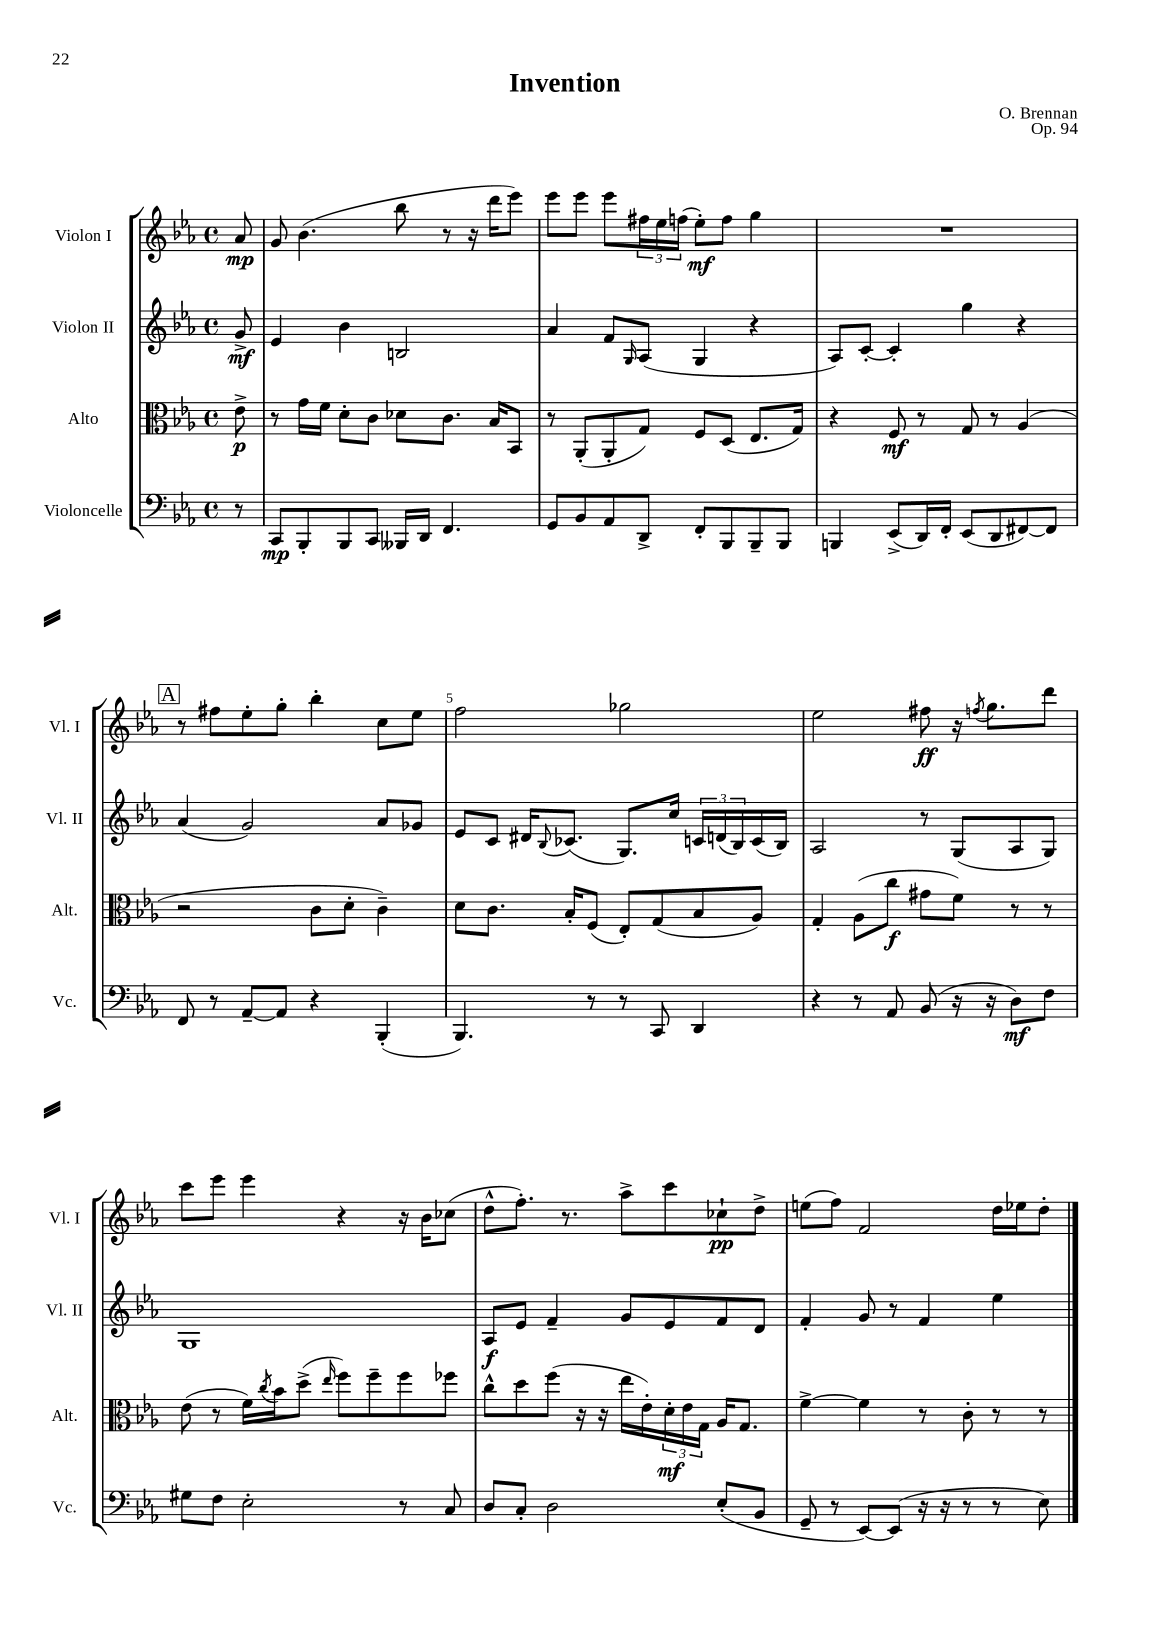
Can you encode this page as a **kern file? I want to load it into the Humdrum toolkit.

**kern	**kern	**kern	**kern
*staff4	*staff3	*staff2	*staff1
*clefF4	*clefC3	*clefG2	*clefG2
*k[b-e-a-]	*k[b-e-a-]	*k[b-e-a-]	*k[b-e-a-]
*M4/4	*M4/4	*M4/4	*M4/4
*met(c)	*met(c)	*met(c)	*met(c)
8r	8e-^	8g^	8a-
=	=	=	=
8CC	8r	4e-	8g
8BBB-'	16g	.	(4.b-
.	16f	.	.
8BBB-	8d'	4b-	.
8CC	8c	.	.
16BBB--	8d-	2B	8bb-
16DD	.	.	.
4.FF	8.c	.	8r
.	.	.	16r
.	16B-	.	16ddd
.	8BB-	.	8eee-)
=	=	=	=
8GG	8r	4a-	8eee-
8BB-	(8AA-'	.	8eee-
8AA-	8AA-'	8f	8eee-
.	.	16qqG	.
8DD^	8G)	(8A-	24ff#
.	.	.	24ee-
.	.	.	(24ff
8FF'	8F	4G	8ee-')
8BBB-	(8D	.	8ff
8BBB-~	8.E-	4r	4gg
8BBB-	.	.	.
.	16G)	.	.
=	=	=	=
4BBB	4r	8A-)	1r
.	.	[8c'	.
(8EE-^	8F	4c']	.
16DD)	8r	.	.
16FF'	.	.	.
(8EE-	8G	4gg	.
8DD	8r	.	.
[8FF#)	(4A-	4r	.
8FF#]	.	.	.
=	=	=	=
8FF	2r	(4a-	8r
8r	.	.	8ff#
[8AA-~	.	2g)	8ee-'
8AA-]	.	.	8gg'
4r	8c	.	4bb-'
.	8d'	.	.
(4BBB-'	4c~)	8a-	8cc
.	.	8g-	8ee-
=	=	=	=
4.BBB-)	8d	8e-	2ff
.	8.c	8c	.
.	.	16d#	.
.	.	8qqB-	.
.	16B-'	(8.c-	.
8r	(8F	.	.
8r	8E-')	8.G)	2gg-
8CC	(8G	.	.
.	.	16cc	.
4DD	8B-	24c	.
.	.	(24d	.
.	.	24B-)	.
.	8A-)	(16c	.
.	.	16B-)	.
=	=	=	=
4r	4G'	2A-	2ee-
8r	(8A-	.	.
8AA-	8cc	.	.
(8BB-	8g#	8r	8ff#
16r	8f)	(8G	16r
.	.	.	8qff
16r	.	.	8.gg
8D)	8r	8A-	.
8F	8r	8G)	8ddd
=	=	=	=
8G#	(8e-	1G	8ccc
8F	8r	.	8eee-
2E-'	16f)	.	4eee-
.	8qcc	.	.
.	16b-	.	.
.	(8dd^	.	.
.	16qqee-	.	.
.	8ff)	.	4r
.	8ff~	.	.
8r	8ff	.	16r
.	.	.	16b-
8C	8ff-	.	(8cc-
=	=	=	=
8D	8cc^^	8A-	8dd^^
8C'	8dd	8e-	8.ff')
2D	(8ff	4f~	.
.	.	.	8.r
.	16r	.	.
.	16r	.	.
.	16ee-	8g	8aa-^
.	16e-')	.	.
.	24d'	8e-	8ccc
.	24e-	.	.
.	24G	.	.
(8E-'	16A-	8f	8cc-`
.	8.G	.	.
8BB-	.	8d	8dd^
=	=	=	=
8GG~	[4f^	4f'	(8ee
8r	.	.	8ff)
[8EE-)	4f]	8g	2f
(8EE-]	.	8r	.
16r	8r	4f	.
16r	.	.	.
8r	8c'	.	.
8r	8r	4ee-	16dd
.	.	.	16ee-
8E-)	8r	.	8dd'
==	==	==	==
*-	*-	*-	*-
